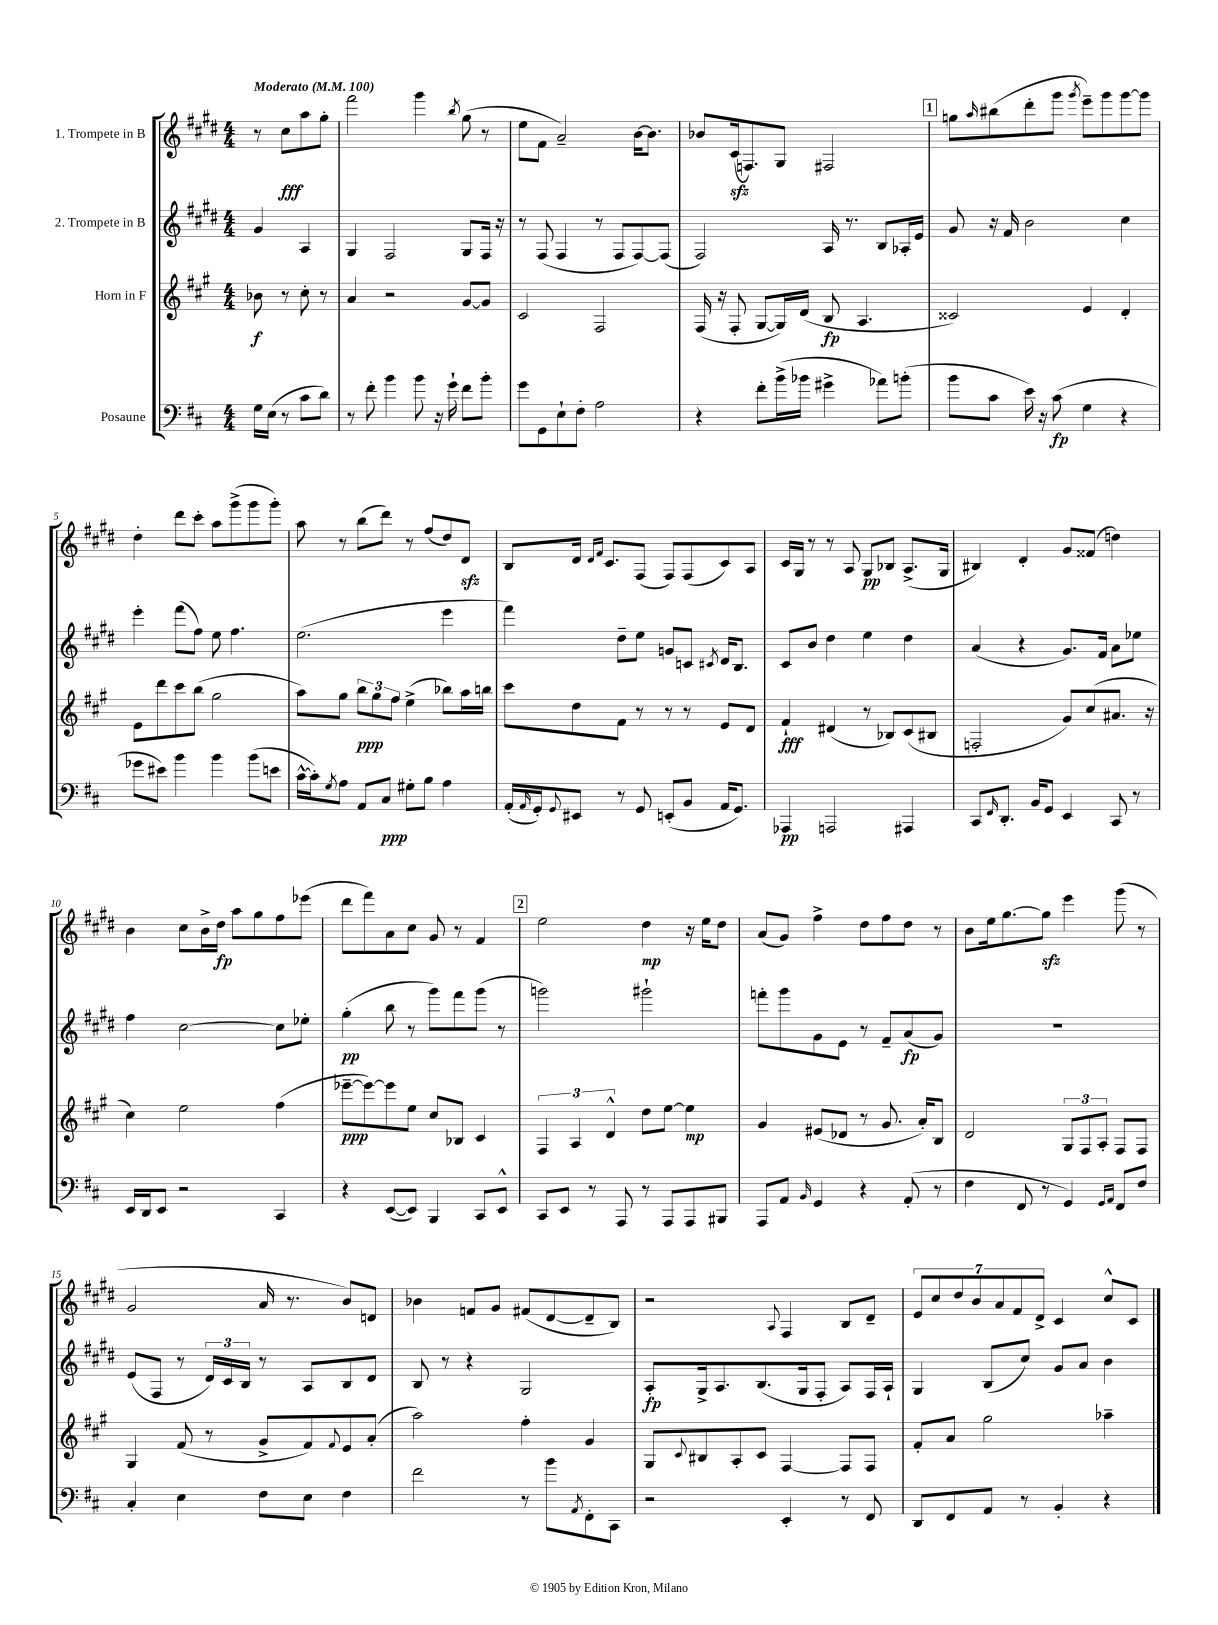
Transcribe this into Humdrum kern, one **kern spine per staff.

**kern	**kern	**kern	**kern
*staff4	*staff3	*staff2	*staff1
*clefF4	*clefG2	*clefG2	*clefG2
*k[f#c#]	*k[f#c#g#]	*k[f#c#g#d#]	*k[f#c#g#d#]
*M4/4	*M4/4	*M4/4	*M4/4
*MM100	*MM100	*MM100	*MM100
16G\LL	8b-\	4g#/	8r
(16E\JJ	.	.	.
8r	8r	.	8cc#\L
8c#\L	8cc#'\	4A/	8aa\
8d\J)	8r	.	8gg#'\J
=	=	=	=
8r	4a/	4G#/	2fff#\
8f#'\	.	.	.
4b\	2r	2F#/	.
8b\	.	.	4ggg#\
16r	.	.	.
16g`\	.	.	.
.	.	.	8qbb/
8f#\L	[8g#/L	8G#/L	(8gg#\
8b'\J	8g#/]J	16F#/Jk	8r
.	.	16r	.
=	=	=	=
8g\L	2c#/	8r	8ee\L
8GG\	.	(8F#/	8f#\J
8E`\	.	4F#/	2a~/)
8F#'\J	.	.	.
2A\	2F#/	8r	.
.	.	8F#/L	.
.	.	[8F#/)	[16b\LK
.	.	.	8.b\]J
.	.	(8F#/]J	.
=	=	=	=
4r	(16F#/	2F#/)	8b-/L
.	16r	.	.
.	8F#'/	.	(16c#/k
.	.	.	8.F/)
8f#'\L	[8G#/L	.	.
(16b^\L	16G#/]L)	.	8G#/J
16b-\JJ	(16d/JJ	.	.
4g#^\	8B/	16A/	2F#/
.	.	8.r	.
.	4.A/	.	.
8a-\L)	.	8B/L	.
(8b'\J	.	16A-'/L	.
.	.	16e/JJ	.
=	=	=	=
8b\L	2c##/)	8g#/	8gg\L
.	.	.	16qqaa/
8c#\J	.	16r	(8bb#\
.	.	16f#/	.
16e\)	.	2b\	8ddd#'\
16r	.	.	.
(8c#\	.	.	8ggg#\J
.	.	.	8qggg#/
4G\	4e/	.	8eee~\L)
.	.	.	8ggg#\
4r	4d'/	4cc#\	[8ggg#\
.	.	.	8ggg#\]J
=	=	=	=
8g-\L	8e\L	4eee'\	4dd#'\
8e#\J)	8ddd\	.	.
4b\	8ccc#\	(8fff#\L	8ddd#\L
.	(8bb\J	8ff#\J)	8ccc#'\J
4b\	2gg#\	8ee\	8aa\L
.	.	4.ff#\	(8ggg#^\
(8b\L	.	.	8ggg#\
8e\J	.	.	8ggg#'\J)
=	=	=	=
[16c#^^\LL	8aa\L)	(2.ee\	8aa\
16c#'\]J)	.	.	.
8qG/	.	.	.
8A\J	8gg#\J	.	8r
8AA/L	12bb\L	.	(8bb\L
.	12gg#\	.	.
8C#/J	.	.	8ddd#\J)
.	12ff#\J	.	.
8G#'\L	(4ee^\	.	8r
8B\J	.	.	(8ff#/L
4A\	8bb-\L)	4eee\	8dd#/)
.	16aa\L	.	8d#/J
.	16bb\JJ	.	.
=	=	=	=
(16AA'/LL	8ccc#\L	4fff#\)	8B/L
16qqAA/	.	.	.
16GG'/J)	.	.	.
8qqGG/	.	.	.
8EE#/J	8dd\	.	16d#/Jk
.	.	.	16qqd#/LL
.	.	.	16qqf#/JJ
.	.	.	8.c#/L
8r	8f#\J	8dd#~\L	.
8GG/	8r	8ee\J	(8F#/J
(8EE'/L	8r	8g/L	8F#/L)
8BB/J	8r	8c/J	(8F#/
.	.	8qc#/	.
16AA/LK	8e/L	16d#/LK	8c#/)
8.GG/J)	.	8.B/J	.
.	8d/J	.	8A/J
=	=	=	=
4AAA-/	4f#`/	8c#/L	16c#/LL
.	.	.	16G#/JJ
.	.	8b/J	8r
2AAA/	(4d#/	4dd#\	8r
.	.	.	8A/
.	8r	4ee\	8G#/L
.	8B-/L)	.	8B-/J
4AAA#/	(8c#/	4dd#\	(8.A^/L
.	8B#/J	.	.
.	.	.	16G#/Jk
=	=	=	=
8CC#/L	2F'/	(4a/	4B#/)
16qqFF#/	.	.	.
8.DD'/J	.	.	.
.	.	4r	4d#'/
16BB/LK	.	.	.
8GG/J	.	.	.
4EE/	8g#/L)	8.g#/L)	8g#/L
.	(8cc#/	.	(8f##/J
.	.	16f#/Jk	.
8CC#/	8.a#/J	8a\L	4dd\)
8r	.	8ee-\J	.
.	16r	.	.
=	=	=	=
16EE/LL	4cc#\)	4ff#\	4b\
16DD/J	.	.	.
8EE/J	.	.	.
2r	2ee\	[2cc#\	8cc#\L
.	.	.	16b^\L
.	.	.	16dd#\JJ
.	.	.	8aa\L
.	.	.	8gg#\
4CC#/	(4ff#\	8cc#\]L	8ff#\
.	.	8ee-'\J	(8eee-\J
=	=	=	=
4r	[8eee-~\L	(4gg#'\	8ddd#\L
.	8eee-\_)	.	8fff#\)
([8EE/L	8eee-\]	8bb\	8a\
8EE/]J)	8ee\J	8r	8cc#\J
4BBB/	8cc#/L	8ggg#\L)	8g#/
.	8B-/J	8fff#\	8r
8CC#/L	4c#/	(8ggg#\J	4f#/
8EE^^/J	.	8r	.
=	=	=	=
8CC#/L	6F#/	2ggg\)	2ee\
8EE/J	.	.	.
.	6A/	.	.
8r	.	.	.
.	6d^^/	.	.
8AAA/	.	.	.
8r	8dd\L	2ggg#`\	4dd#\
8AAA/L	[8ee\J	.	.
8AAA/	4ee\]	.	16r
.	.	.	16ee\LK
8BBB#/J	.	.	8dd#\J
=	=	=	=
8AAA/L	4g#/	8fff'\L	(8a/L
8AA/J	.	8ggg#\	8g#/J)
16qqBB/	.	.	.
4GG/	(8e#/L	8g#\	4ff#^\
.	8d-/J	8e\J	.
4r	8r	8r	8dd#\L
.	8.g#/	8f#~/L	8ff#\
(8AA'/	.	(8a/	8dd#\J
.	16a'/LK)	.	.
8r	8B/J	8g#/J)	8r
=	=	=	=
4F#\	2d/	1r	8b\L
.	.	.	16ee\k
.	.	.	[8.gg#\
8FF#/	.	.	.
8r	.	.	8gg#\]J
4GG/)	12G#/L	.	4eee\
.	12F#/	.	.
.	12A'/J	.	.
16qqGG/LL	.	.	.
16qqAA/JJ	.	.	.
8FF#/L	8F#/L	.	(8ggg#\
8F#/J	8F#/J	.	8r
=	=	=	=
4C#'/	4G#/	(8e/L	2g#/
.	.	8F#/J	.
4E\	(8f#/	8r	.
.	8r	24d#/LL)	.
.	.	24c#/	.
.	.	24B/JJ	.
8F#\L	8g#^/L	8r	16a/
.	.	.	8.r
8E\J	8f#/)	8A/L	.
.	8qqf#/	.	.
4F#\	8e/	8B/	8b/L)
.	(8a'/J	8d#/J	8d/J
=	=	=	=
2f#\	2aa\)	8B/	4b-\
.	.	8r	.
.	.	4r	8f/L
.	.	.	8g#/J
8r	4ff#'\	2G#/	(8f#/L
8b\L	.	.	[8d#/
8qAA/	.	.	.
8FF#'\	4g#/	.	8d#~/]
8CC#\J	.	.	8B/J)
=	=	=	=
2r	8G#/L	8A'/L	2r
.	8qqc#/	.	.
.	8B#/	16G#^/k	.
.	.	8.A/	.
.	8A'/	.	.
.	8c#/J	(8.B/	.
.	.	.	8qqA/
4EE'/	[4F#/	.	4F#/
.	.	16G#/k	.
.	.	8F#'/J	.
8r	8F#/]L	8A/L)	8B/L
8FF#/	8F#/J	16F#/L	8d#~/J
.	.	16A`/JJ	.
=	=	=	=
8DD/L	8f#'/L	4G#/	14e/L
.	.	.	14cc#/
8FF#/	8a/J	.	.
.	.	.	14dd#/
.	.	.	14b/
8AA/J	2gg#\	(8B/L	.
.	.	.	14a/
.	.	.	14f#/
8r	.	8cc#/J)	.
.	.	.	14d#^/J
4BB'/	.	8g#/L	4c#/
.	.	8a/J	.
4r	4aa-~\	4b\	8cc#^^/L
.	.	.	8c#/J
==	==	==	==
*-	*-	*-	*-
